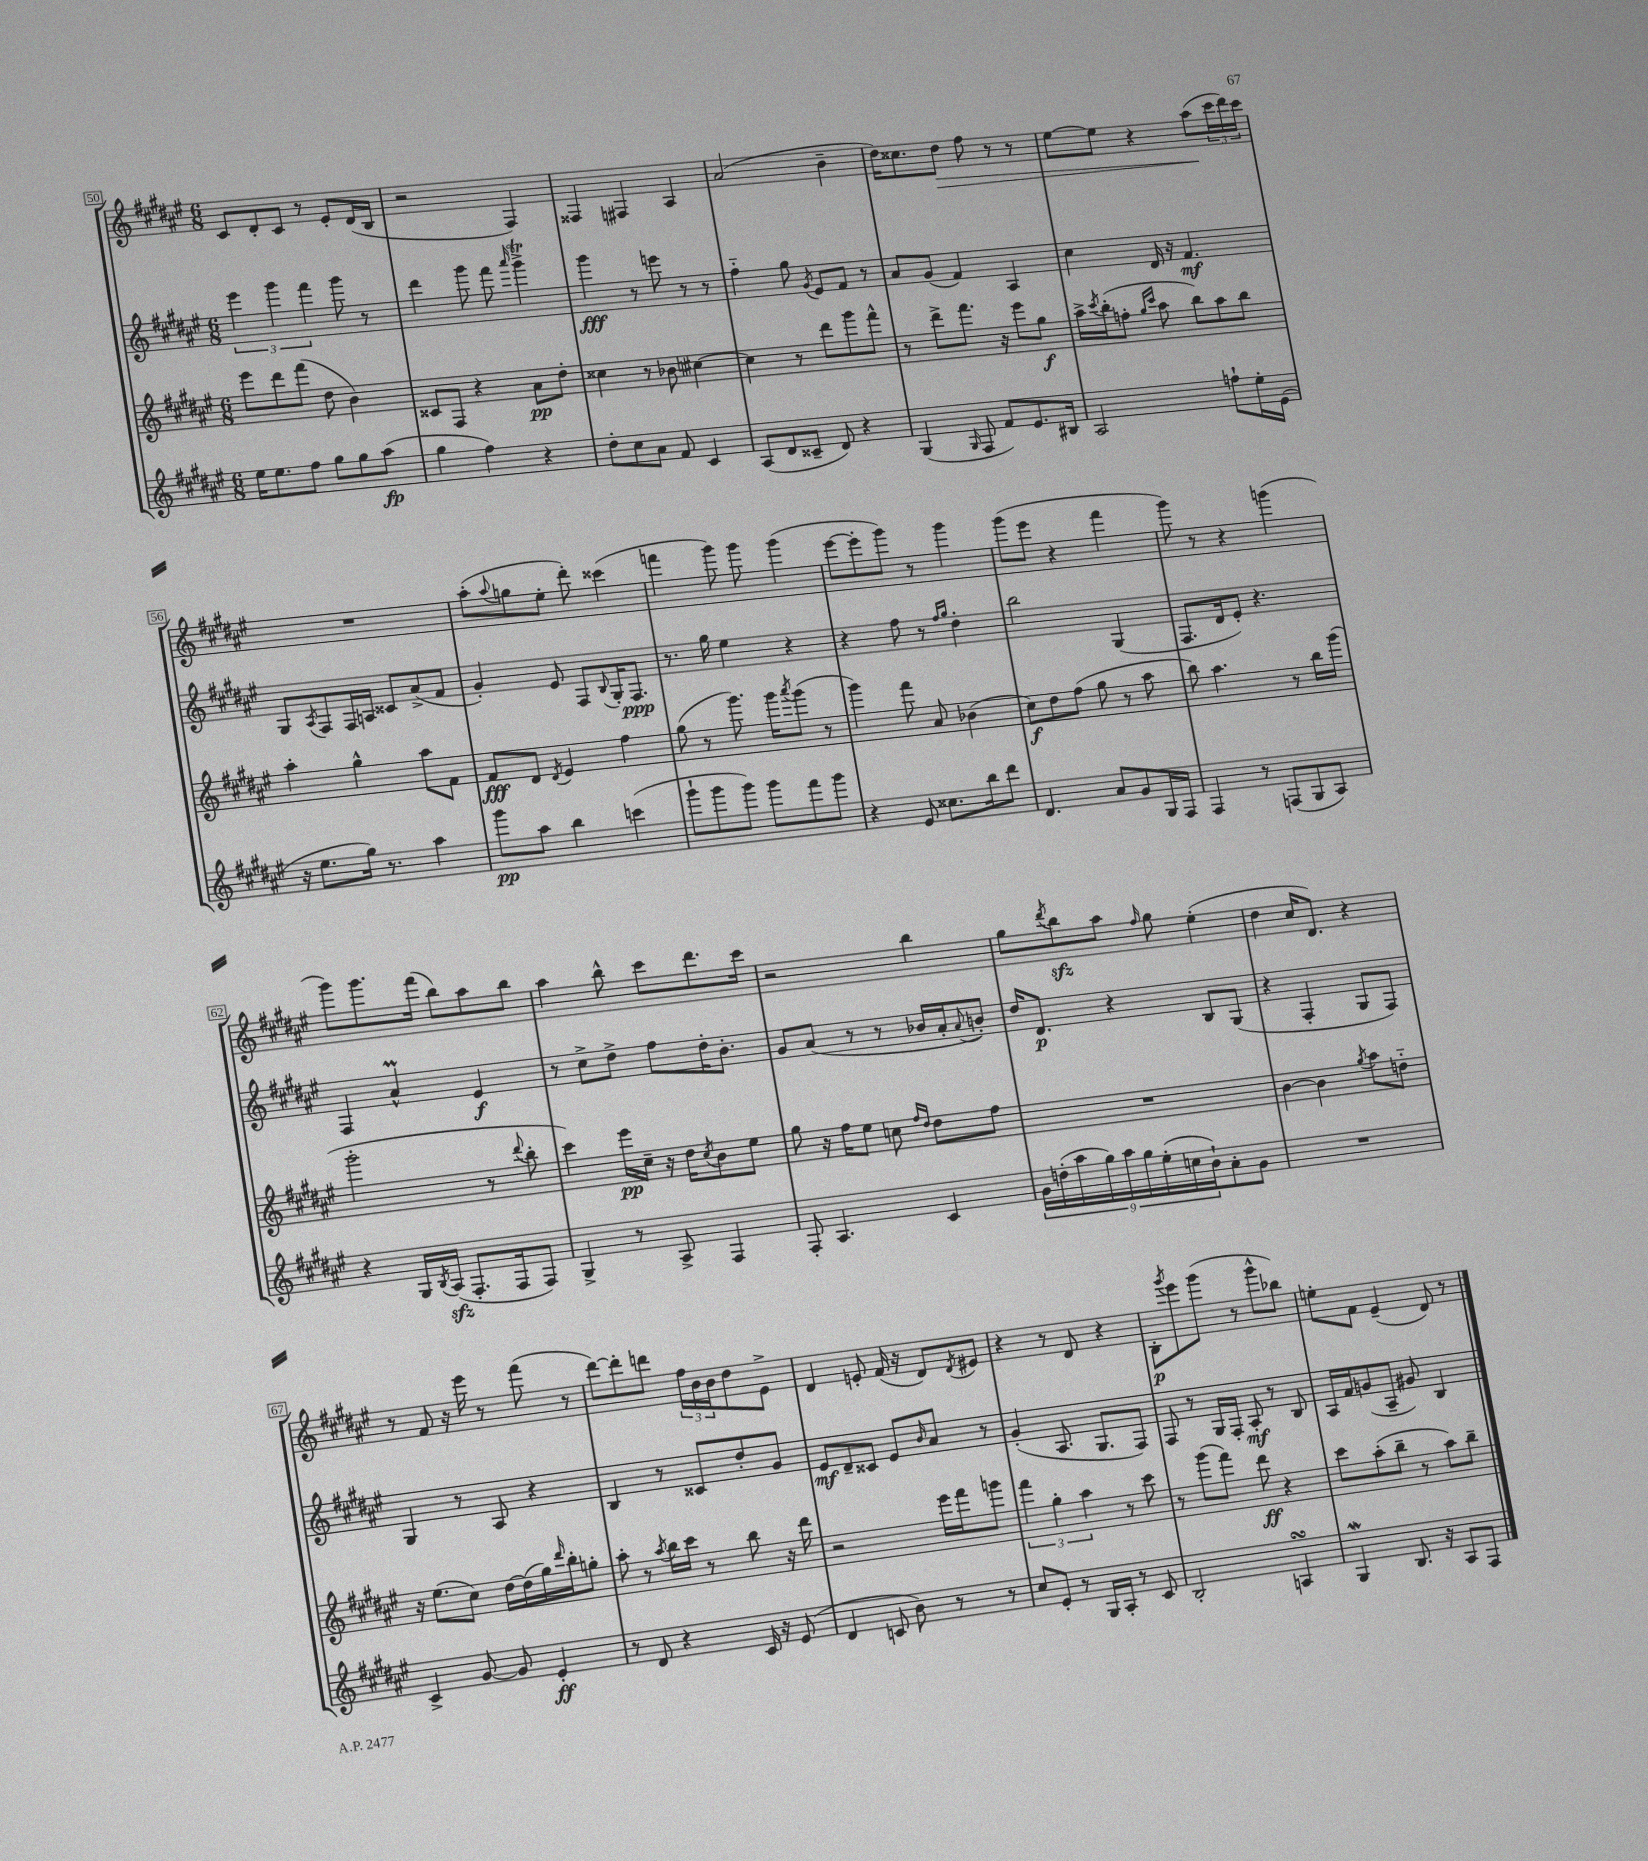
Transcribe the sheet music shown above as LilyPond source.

<<
\new StaffGroup <<
\new Staff = "s0" {
    \clef treble \key fis \major \numericTimeSignature \time 6/8
    cis'8 dis'8-. cis'8 r8 eis'8-. dis'16( b16 |
    r2 fis4) |
    fisis4 fis4 ais4 |
    ais'2( b'4-- |
    dis''16) cisis''8. dis''8\> fis''8 r8 r8 |
    eis''8~ eis''8 r4 ais''8\!( \tuplet 3/2 { cis'''16 dis'''16) cis'''16 } |
    R2. |
    ais''8-.( \appoggiatura { ais''8 } g''8 eis''8-. dis'''8-.) cisis'''4( |
    f'''4 gis'''8) gis'''8 gis'''4( |
    eis'''8~ eis'''8-. gis'''8) r8 gis'''4 |
    gis'''8( eis'''8 r4 fis'''4 |
    gis'''8) r8 r4 g'''4( |
    gis'''8) gis'''8. fis'''16( b''8) ais''8 b''8 |
    ais''4 b''8-^ cis'''8 dis'''8. cis'''16 |
    r2 b''4 |
    gis''8 \acciaccatura { dis'''8 } b''8\sfz ais''8 \grace { fis''16 } gis''8 eis''4-.( |
    dis''4 cis''16 dis'8.) r4 |
    r8 fis'8 r16 eis'''16 r8 fis'''8( r8 |
    dis'''8~) dis'''8-. d'''8 \tuplet 3/2 { fis''16 b'16 b'16 } dis''8 eis'8-> |
    dis'4 e'8-. fis'16( r16 dis'8) \acciaccatura { dis'8 } eis'8 |
    r4 r8 dis'8 r4 |
    b8-.\p \acciaccatura { gis'''8 } eis'''8 gis'''8( r8 gis'''8-^ bes''8) |
    e''8-. fis'8 eis'4--( dis'8) r8 \bar "|." |
}
\new Staff = "s1" {
    \clef treble \key fis \major \numericTimeSignature \time 6/8
    \tuplet 3/2 { eis'''4 gis'''4 fis'''4 } gis'''8 r8 |
    dis'''4 gis'''8 fis'''8 \grace { ais'''16 } gis'''4->\trill |
    gis'''4\fff r8 e'''8 r8 r8 |
    fis''4-_ gis''8 \acciaccatura { gis'8 } eis'8 fis'8 r8 |
    ais'8 gis'8( fis'4) ais4 |
    cis''4 dis'16 r16 fis'4.\mf |
    gis8 \acciaccatura { ais8 } fis8 fis16 a16 cisis'8 ais'8->( fis'8 |
    gis'4-.) eis'8 fis8 \appoggiatura { b8 } gis16-. fis8.\ppp |
    r8. gis''16 eis''4 r4 |
    r4 fis''8 r8 \grace { fis''16 gis''16 } dis''4-. |
    b''2 gis4( |
    fis8. dis'16 eis'8-.) r4. |
    fis4 ais'4-^\prall eis'4\f |
    r8 cis''8-> dis''8-> fis''8 dis''16-. b'8.-. |
    gis'8 ais'8( r8 r8 bes'16 ais'16-. \appoggiatura { ais'8 } b'8-.) |
    dis''16 dis'8.\p r4 b8 gis8( |
    r4 fis4-. gis8 fis8) |
    gis4 r8 ais8 r4 |
    b4 r8 cisis'8 dis''8-. gis'8 |
    eis'8\mf dis'8-- cisis'8 eis'8 \grace { b'16 } ais'8 r8 |
    gis'4-.( ais8. gis8. fis8) |
    fis8 r8 gis16 fis16-. ais8-.\mf r8 b8 |
    ais16 fis'16 g'8( ais8-- gis'8) b4 \bar "|." |
}
\new Staff = "s2" {
    \clef treble \key fis \major \numericTimeSignature \time 6/8
    eis'''8 dis'''8 fis'''8( dis''8 b'4) |
    cisis'8 fis8 r4 ais'8\pp dis''8-. |
    cisis''4 r8 bes'8 cis''4~ |
    cis''4 r8 dis'''8 gis'''8 fis'''8-^ |
    r8 dis'''8-> fis'''8. r16 eis'''8 gis''8\f |
    ais''16-> \acciaccatura { cis'''8 } b''16-.( f''8-. \grace { gis''16 cis'''16 } ais''8 b''8) ais''8 b''8 |
    ais''4-. gis''4-^ ais''8 fis'8 |
    fis'8\fff dis'8 \acciaccatura { dis'8 } eis'4 fis''4 |
    gis''8( r8 gis'''8.) gis'''16 \acciaccatura { ais'''8 } gis'''8( r8 |
    gis'''4) fis'''8 ais'8 bes'4( |
    cis''8\f) dis''8 fis''8( gis''8 r8 ais''8 |
    b''8) ais''4. r8 b''16 gis'''16( |
    gis'''2-. r8 \appoggiatura { dis'''8 } b''8-. |
    cis'''4) eis'''16\pp cis''16-- r16 dis''16 \acciaccatura { cis''8 } b'8 eis''8 |
    gis''8 r16 fis''16 eis''8 c''8 \grace { fis''16 dis''16 } dis''8 fis''8 |
    R2. |
    b'4~ b'4 \acciaccatura { gis''8 } ais''8 d''8-_ |
    r16 eis''8.( cis''8) dis''16~ dis''16( gis''16) \grace { dis'''16 } b''16-. g''8-. |
    ais''8-. r8 \acciaccatura { ais''8 } b''16 cis'''16 r8 b''8 r16 dis'''16 |
    r2 eis'''16 fis'''16 g'''8 |
    \tuplet 3/2 { fis'''4 gis''4-. ais''4 } r8 cis'''8 |
    r8 gis'''8( fis'''8) dis'''8\ff r4 |
    cis'''8 ais''8-.( b''8-- r8 ais''8) b''8-- \bar "|." |
}
\new Staff = "s3" {
    \clef treble \key fis \major \numericTimeSignature \time 6/8
    eis''16 eis''8. fis''8 gis''8 gis''8 ais''8\fp( |
    gis''4 fis''4) r4 |
    dis''8-. cis''8 ais'8 fis'8 cis'4 |
    ais8( dis'8 cisis'8-- dis'8) r4 |
    gis4( \grace { gis16 } fis8 fis'8) eis'8. bis16 |
    ais2 f''8-! eis''16-. eis'16( |
    r16 eis''8. gis''16) r8. ais''4 |
    gis'''8\pp ais''8 b''4 c'''4( |
    gis'''8-! gis'''8 gis'''8) gis'''8 fis'''8 gis'''8 |
    r4 eis'8 cisis''8. b''16 dis'''8 |
    dis'4. ais'8 gis'8 gis16 fis16 |
    fis4 r8 f8( gis8 ais8) |
    r4 gis16 \acciaccatura { b8 } ais16\sfz( fis8.-. fis16 fis8) |
    gis4-> r8 ais8-> fis4 |
    fis8-. ais4. cis'4 |
    \tuplet 9/8 { gis'16 d''16-.( ais''16 gis''16) ais''16 gis''16 eis''16-.( c''16 b'16-!) } ais'8-. gis'8 |
    R2. |
    cis'4-> gis'8~ gis'8 eis'4-.\ff |
    r8 dis'8 r4 cis'16 r16 eis'8( |
    dis'4 c'8 b'8) r8 r8 |
    cis''8 eis'8-. r8 gis16 ais16-. r8 cis'8 |
    b2-. a4\turn |
    gis4\mordent b8. r16 ais8 fis8 \bar "|." |
}
>>
>>
\layout { \context { \Score currentBarNumber = #50 \override BarNumber.stencil = #(make-stencil-boxer 0.1 0.3 ly:text-interface::print) } }
